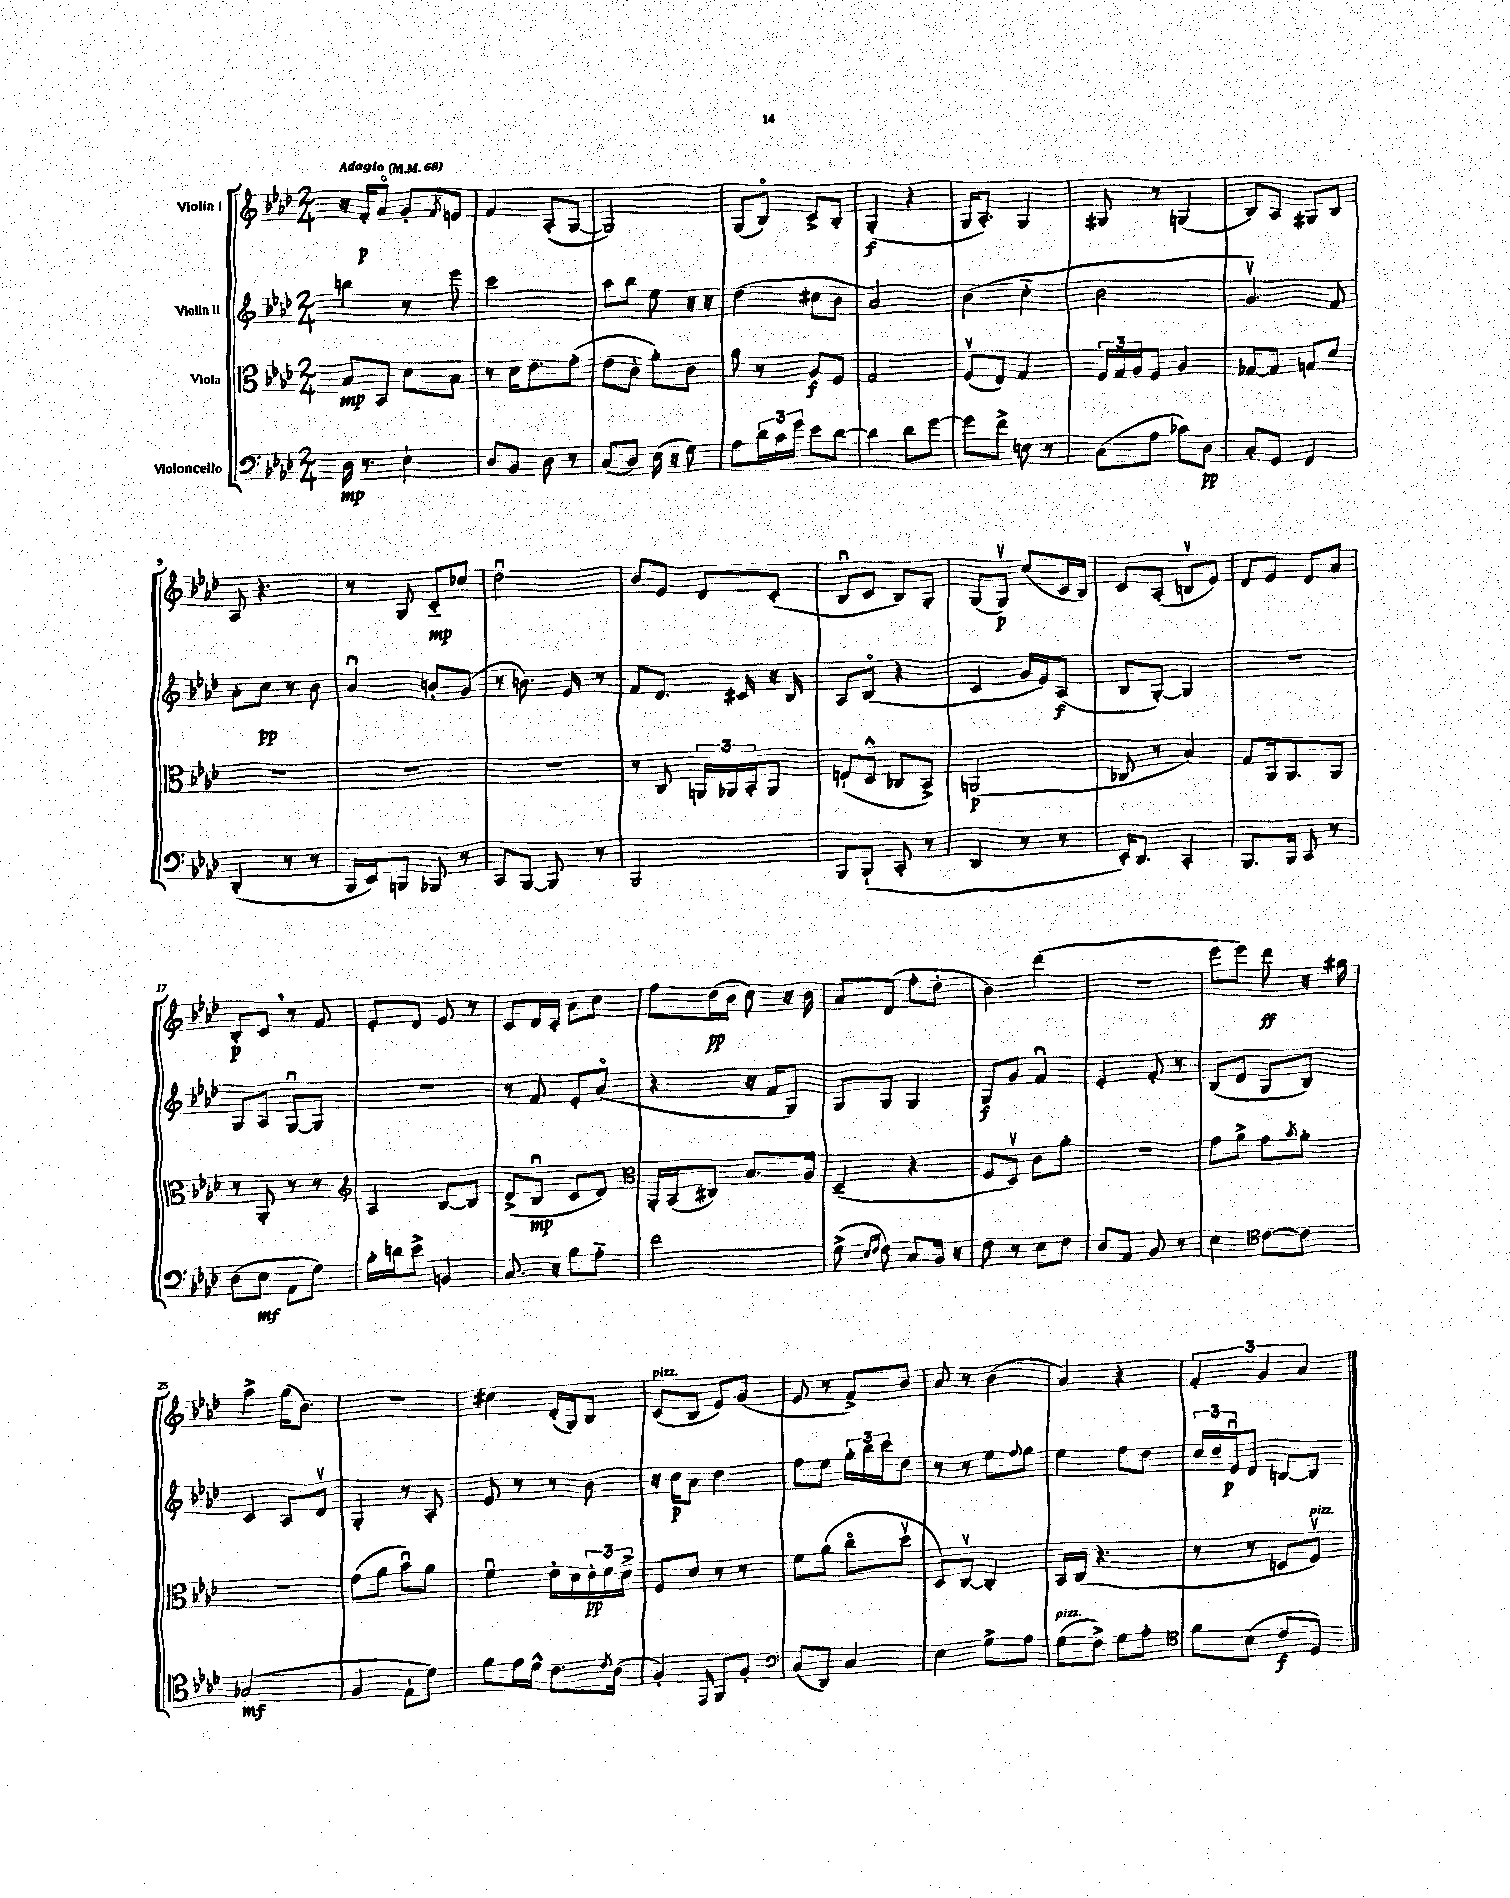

**kern	**kern	**kern	**kern
*staff4	*staff3	*staff2	*staff1
*clefF4	*clefC3	*clefG2	*clefG2
*k[b-e-a-d-]	*k[b-e-a-d-]	*k[b-e-a-d-]	*k[b-e-a-d-]
*M2/4	*M2/4	*M2/4	*M2/4
*MM68	*MM68	*MM68	*MM68
16D-\	8B-/L	4bb\	16r
8.r	.	.	16f'/LK
.	8BB-/J	.	8a-o/J
4E-`\	8d-\L	8r	8g'/L
.	.	.	8qf/
.	8B-\J	8eee-\	8e/J
=	=	=	=
8D-/L	8r	2ccc\	4f/
8BB-/J	16d-\LK	.	.
.	8.e-\	.	.
8D-\	.	.	(8A-'/L
8r	(8g'\J	.	[8G/J
=	=	=	=
(8C/L	8e-\L	8aa-\L	2G/])
8D-/J)	8c'\J	8bb-\J	.
(16E-\	8a-'\L)	8ee-\	.
16r	.	.	.
8G\)	8c\J	16r	.
.	.	16r	.
=	=	=	=
8A-\L	8a-\	(4dd-\	(8G/L
24d-\L	8r	.	8B-o/J)
24c\	.	.	.
24g\JJ	.	.	.
8e-\L	8A-/L	8cc#\L	8c^/L
[8d-\J	8F/J	8b-\J	8B-'/J
=	=	=	=
4d-\]	2G/	2a-/)	(4G'/
8d-\L	.	.	4r
[8g\J	.	.	.
=	=	=	=
8g\]L	(8Fv/L	(4b-\	16G/LK
.	.	.	8.A-'/J)
8f^\J	8E-/J)	.	.
8E\	4G/	4cc'~\	4G/
8r	.	.	.
=	=	=	=
(8C\L	24F/LL	2b-\	8G#/
.	24G/	.	.
.	24A-/J	.	.
8A-\J	8F/J	.	8r
8c-\L)	4A-/	.	(4G/
8D-\J	.	.	.
=	=	=	=
8C'/L	[8G-/L	4.gv/)	8B-/L)
8GG/J	8G-/]J	.	8A-/J
4FF/	8G/L	.	8G#/L
.	8d-/J	8f/	8B-/J
=	=	=	=
(4DD-'/	2r	8a-'\L	8A-/
.	.	8cc\J	4.r
8r	.	8r	.
8r	.	8b-\	.
=	=	=	=
16BBB-/LL	2r	4a-u/	8r
16EE-/J)	.	.	.
8BBB/J	.	.	8G/
8BBB-/	.	8b'/L	8c'~/L
8r	.	(8g/J	8cc-/J
=	=	=	=
8CC/L	2r	8r	2dd-u\
[8BBB-/J	.	8.b\)	.
8BBB-/]	.	.	.
.	.	16e-/	.
8r	.	8r	.
=	=	=	=
2BBB-/	8r	8f/L	8b-/L
.	8C/	8.d-/J	8e-/J
.	24AA/LL	.	8d-/L
.	24AA-/	.	.
.	.	16c#/	.
.	24BB-'/J	.	.
.	8AA-/J	16r	(8c'/J
.	.	16B-/	.
=	=	=	=
8BBB-/L	(8E`/L	8A-/L	8B-u/L
(8BBB-`/J	8D-^^/J	(8B-o/J	8c/J
8CC'/	8C-/L	4r	8B-/L)
8r	8BB-^/J)	.	8G'/J
=	=	=	=
4DD-/	(2AA/	4c/	(8G/L
.	.	.	8Gv/J)
8r	.	16g/LL	(8cc/L
.	.	16e-/J)	.
8r	.	(8A-/J	16c/L
.	.	.	16B-/JJ)
=	=	=	=
16EE-'/LK)	8C-/	8B-/L	8c/L
8.DD-/J	.	.	.
.	8r	[8G'/J)	(8A-'/J
4CC'/	4B-/)	4G/]	8Bv/L
.	.	.	8e-/J)
=	=	=	=
8.BBB-/L	8G/L	2r	8d-/L
.	16AA-/k	.	8e-/J
16BBB-/Jk	8.AA-/	.	.
8CC/	.	.	8d-/L
8r	8AA-/J	.	8a-/J
=	=	=	=
(8D-\L	8r	8G/L	8B-'/L
8E-\J	8AA-'/	8A-/J	8c/J
8AA-\L	8r	[8Gu/L	8r
8G\J)	8r	8G/]J	8f/
=	=	=	=
*	*clefG2	*	*
16B-'\LL	4A-/	2r	8e-'/L
16d\J	.	.	.
8e-^\J	.	.	8d-/J
4BB/	[8B-/L	.	8e-/
.	8B-/]J	.	8r
=	=	=	=
8.C/	(8d-^/L	8r	8c/L
.	8B-u/J	8f/	16d-/L
16r	.	.	16c'/JJ
8B-\L	8c/L	8e-'/L	8a-\L
8A-'~\J	8d-/J)	(8a-o/J	8cc\J
=	=	=	=
*	*clefC3	*	*
2f\	16AA-'/LL	4r	8ff\L
.	(16BB-/J	.	.
.	8C#/J)	.	(16dd-\L
.	.	.	16b-\JJ
.	8.B-/L	16r	8cc\)
.	.	16f/LK	.
.	.	8G/J)	16r
.	16A-/Jk	.	16b-\
=	=	=	=
(8G^\	(4D-~/	8G/L	8a-/L
16qqE-/LL	.	.	.
16qqF/JJ	.	.	.
8F\)	.	8G/J	(8d-/J
8C/L	4r	4G/	8ff'\L
16BB-/Jk	.	.	8dd-'\J
16r	.	.	.
=	=	=	=
8F\	8F/L	8G/L	4b-\)
8r	8D-v/J)	8g/J	.
8E-\L	8c\L	4fu/	(4ddd-\
8F\J	8a-'\J	.	.
=	=	=	=
8D-/L	2r	4e-'/	2r
8AA-/J	.	.	.
8BB-/	.	8f'/	.
8r	.	8r	.
=	=	=	=
4E-\	8g\L	(8B-/L	8eee-\L
.	8a-^\J	8d-/J	8eee-\J)
*clefC4	*	*	*
[8c\L	8g\L	8G/L	8ddd-\
.	8qb-/	.	.
8c\]J	8a-'\J	8B-/J)	16r
.	.	.	16gg#\
=	=	=	=
(2G-/	2r	4c/	4aa-^\
.	.	8A-/L	(16gg\LK
.	.	.	8.b-\J)
.	.	8d-v/J	.
=	=	=	=
4F/	(8g\L	4G'/	2r
.	8a-\J	.	.
8E-`\L	8b-u\L)	8r	.
8d-\J)	8a-\J	8A-'/	.
=	=	=	=
8f\L	4fu\	8e-/	4cc#\
16e-\L	.	8r	.
16d-^^\JJ	.	.	.
8.c\L	16e-'\LL	8r	(16d-'/LL
.	16d-\	.	16G/J)
.	24e-'\	8b-\	8B-/J
.	24f\	.	.
8qc/	.	.	.
(16A-\Jk	.	.	.
.	24d-^\JJ	.	.
=	=	=	=
4F'/)	8F/L	16r	(8c/L
.	.	16cc\LK	.
.	8d-/J	8a-\J	8B-/J
16qqEE-/	.	.	.
8FF/L	8r	4dd-\	8e-/L)
8F'/J	8r	.	(8g/J
=	=	=	=
*clefF4	*	*	*
(8C/L	8f\L	8ff\L	8e-/
8DD-/J)	(8a-\J	8ee-\J	8r
4C/	8cco\L	24gg'\LL	8f^/L)
.	.	24bb-\	.
.	.	24ccc\J	.
.	8dd-v\J	8dd-\J	8b-/J
=	=	=	=
4E-\	8D-/L)	8r	8a-/
.	[8Cv/J	8r	8r
8G^\L	4C'/]	8ee-\L	(4b-\
.	.	8qqff/	.
8A-\J	.	8gg\J	.
=	=	=	=
(8G\L	16BB-/LL	4ee-\	4a-/)
.	(16C/JJ	.	.
8F^\J)	4.r	.	.
8G\L	.	8ff\L	4r
8A-'\J	.	8dd-\J	.
=	=	=	=
*clefC4	*	*	*
8f\L	8r	24cc/LL	6f'/
.	.	24dd-/	.
.	.	24e-u/J	.
(8B-\J	8r	8d-/J	.
.	.	.	6g/
8c/L	8D/L	[8B/L	.
.	.	.	6a-/
8D-/J)	8Fv/J)	8B/]J	.
==	==	==	==
*-	*-	*-	*-
